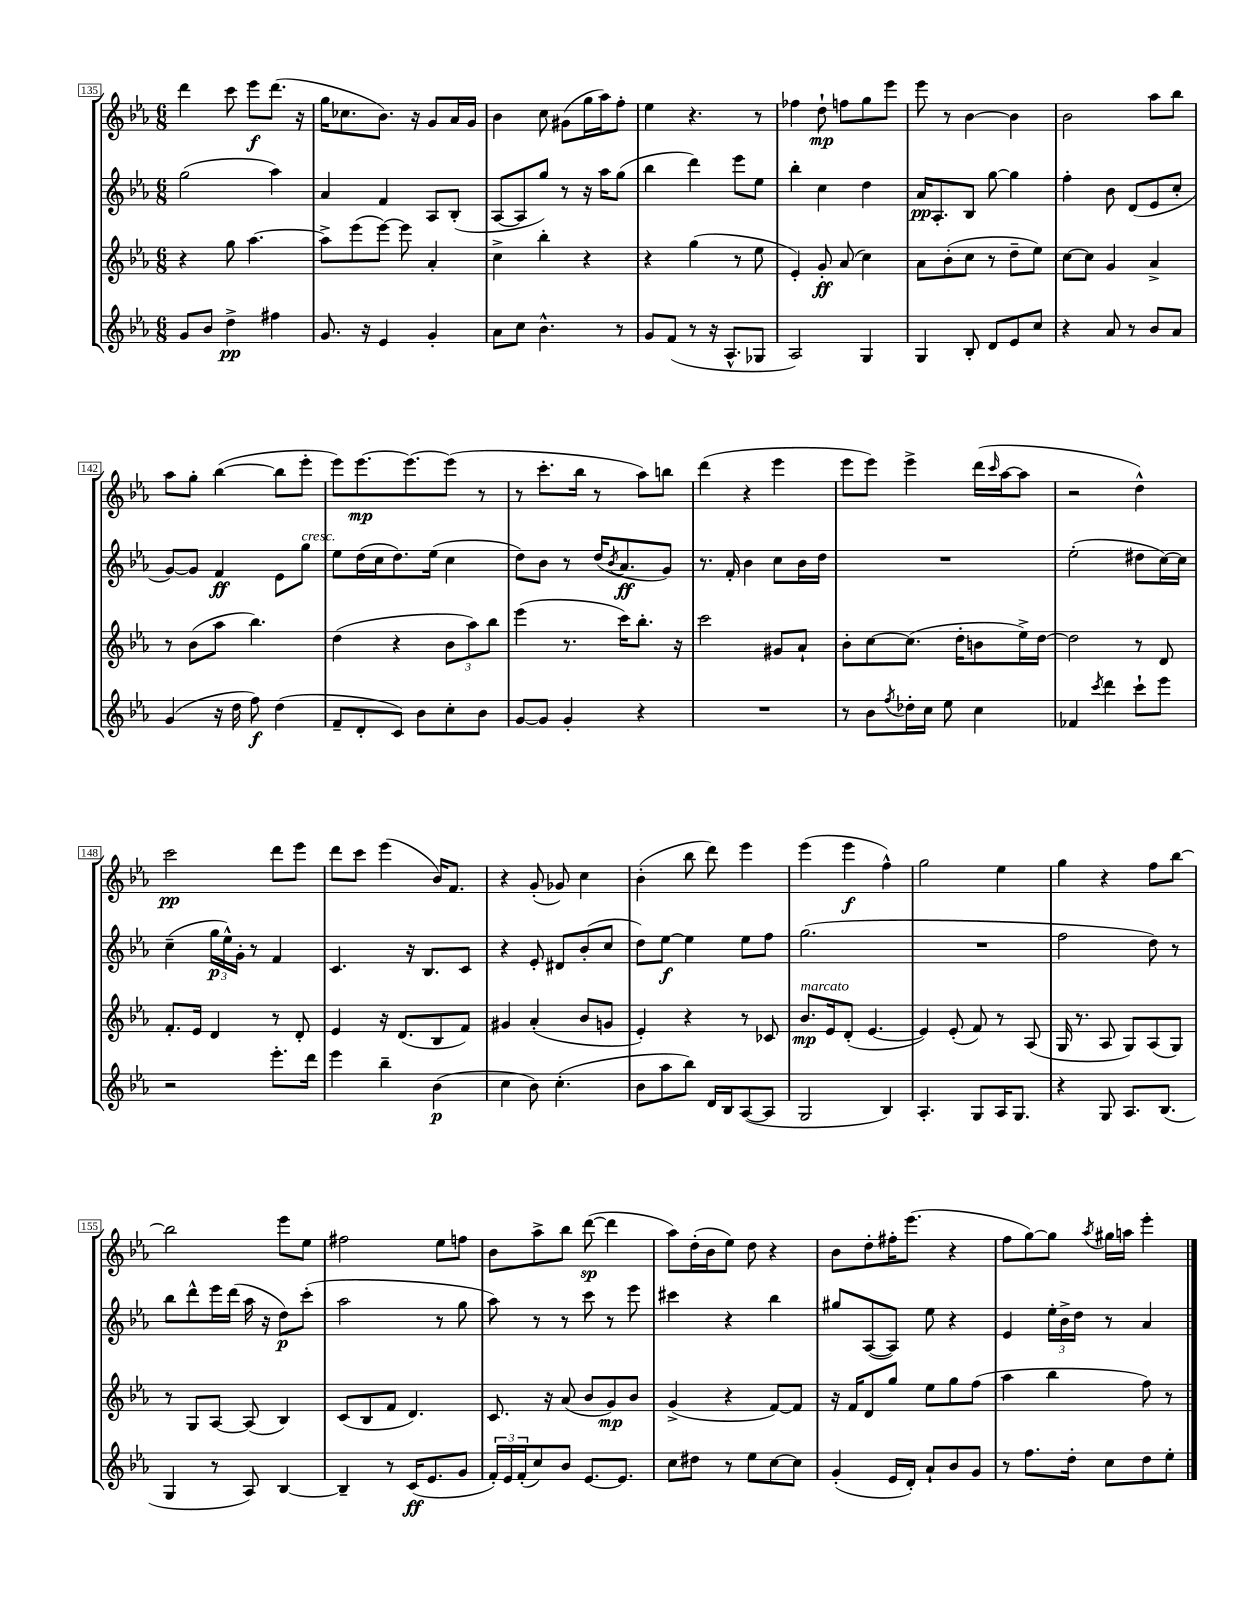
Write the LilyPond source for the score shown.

<<
\new StaffGroup <<
\new Staff = "s0" {
    \clef treble \key ees \major \numericTimeSignature \time 6/8
    d'''4 c'''8 ees'''8\f d'''8.( r16 |
    g''16 ces''8. bes'8.) r16 g'8 aes'16 g'16 |
    bes'4 c''8 gis'8( g''16 aes''16) f''8-. |
    ees''4 r4. r8 |
    fes''4 d''8-!\mp f''8 g''8 ees'''8 |
    ees'''8 r8 bes'4~ bes'4 |
    bes'2 aes''8 bes''8 |
    aes''8 g''8-. bes''4~( bes''8 ees'''8-. |
    ees'''8) ees'''8.~\mp ees'''8.~ ees'''8( r8 |
    r8 c'''8.-. bes''16 r8 aes''8) b''8 |
    d'''4( r4 ees'''4 |
    ees'''8 ees'''8) ees'''4-> d'''16( \grace { c'''16 } aes''16~ aes''8 |
    r2 d''4-^) |
    c'''2\pp d'''8 ees'''8 |
    d'''8 c'''8 ees'''4( bes'16) f'8. |
    r4 g'8-.( ges'8) c''4 |
    bes'4-.( bes''8 d'''8) ees'''4 |
    ees'''4( ees'''4\f f''4-^) |
    g''2 ees''4 |
    g''4 r4 f''8 bes''8~ |
    bes''2 ees'''8 ees''8 |
    fis''2 ees''8 f''8 |
    bes'8 aes''8-> bes''8 d'''8~\sp( d'''4 |
    aes''8) d''16-.( bes'16 ees''8) d''8 r4 |
    bes'8 d''8-. fis''16-. ees'''8.( r4 |
    f''8 g''8~) g''8 \acciaccatura { aes''8 } gis''16 a''16 ees'''4-. \bar "|." |
}
\new Staff = "s1" {
    \clef treble \key ees \major \numericTimeSignature \time 6/8
    g''2( aes''4) |
    aes'4 f'4 aes8 bes8-.( |
    aes8~ aes8 g''8) r8 r16 aes''16 g''8( |
    bes''4 d'''4) ees'''8 ees''8 |
    bes''4-. c''4 d''4 |
    aes'16\pp aes8.-. bes8 g''8~ g''4 |
    f''4-. bes'8 d'8( ees'8 c''8-. |
    g'8~) g'8 f'4\ff ees'8 g''8^\markup { \italic "cresc." } |
    ees''8 d''16( c''16 d''8.) ees''16( c''4 |
    d''8) bes'8 r8 d''16( \acciaccatura { bes'8 } aes'8.\ff g'8) |
    r8. f'16-. bes'4 c''8 bes'16 d''16 |
    R2. |
    ees''2-.( dis''8 c''16~) c''16 |
    c''4--( \tuplet 3/2 { g''16\p ees''16-^) g'16-. } r8 f'4 |
    c'4. r16 bes8. c'8 |
    r4 ees'8-. dis'8 bes'8-.( c''8 |
    d''8) ees''8~\f ees''4 ees''8 f''8 |
    g''2.( |
    R2. |
    f''2 d''8) r8 |
    bes''8 d'''8-^ ees'''16 d'''16( aes''16 r16 d''8\p) c'''8-.( |
    aes''2 r8 g''8 |
    aes''8) r8 r8 c'''8 r8 ees'''8 |
    cis'''4 r4 bes''4 |
    gis''8 aes8~( aes8) ees''8 r4 |
    ees'4 \tuplet 3/2 { ees''16-. bes'16-> d''16 } r8 aes'4 \bar "|." |
}
\new Staff = "s2" {
    \clef treble \key ees \major \numericTimeSignature \time 6/8
    r4 g''8 aes''4.~ |
    aes''8-> ees'''8( ees'''8~) ees'''8 aes'4-. |
    c''4-> bes''4-. r4 |
    r4 g''4( r8 ees''8 |
    ees'4-.) g'8-.\ff aes'8( c''4) |
    aes'8 bes'8-.( c''8 r8 d''8-- ees''8) |
    c''8~ c''8 g'4 aes'4-> |
    r8 bes'8( aes''8 bes''4.) |
    d''4( r4 \tuplet 3/2 { bes'8 aes''8) bes''8 } |
    ees'''4( r8. c'''16) bes''8.-. r16 |
    c'''2 gis'8 aes'8-! |
    bes'8-. c''8~ c''8.( d''16-. b'8 ees''16->) d''16~ |
    d''2 r8 d'8 |
    f'8.-. ees'16 d'4 r8 d'8-. |
    ees'4 r16 d'8.( bes8 f'8) |
    gis'4 aes'4-.( bes'8 g'8 |
    ees'4-.) r4 r8 ces'8 |
    bes'8.\mp^\markup { \italic "marcato" } ees'16 d'8-.( ees'4.~ |
    ees'4) ees'8-.( f'8) r8 aes8( |
    g16 r8. aes8 g8) aes8( g8) |
    r8 g8 aes8~ aes8( bes4) |
    c'8( bes8 f'8 d'4.) |
    c'8. r16 aes'8( bes'8 g'8\mp) bes'8 |
    g'4->( r4 f'8~) f'8 |
    r16 f'16 d'8 g''8 ees''8 g''8 f''8( |
    aes''4 bes''4 f''8) r8 \bar "|." |
}
\new Staff = "s3" {
    \clef treble \key ees \major \numericTimeSignature \time 6/8
    g'8 bes'8 d''4->\pp fis''4 |
    g'8. r16 ees'4 g'4-. |
    aes'8 c''8 bes'4.-^ r8 |
    g'8 f'8( r8 r16 aes8.-^ ges8 |
    aes2) g4 |
    g4 bes8-. d'8 ees'8 c''8 |
    r4 aes'8 r8 bes'8 aes'8 |
    g'4( r16 d''16 f''8\f) d''4( |
    f'8-- d'8-. c'8) bes'8 c''8-. bes'8 |
    g'8~ g'8 g'4-. r4 |
    R2. |
    r8 bes'8 \acciaccatura { f''8 } des''16-. c''16 ees''8 c''4 |
    fes'4 \acciaccatura { c'''8 } d'''4 c'''8-! ees'''8 |
    r2 ees'''8.-. d'''16 |
    ees'''4 bes''4-- bes'4\p( |
    c''4 bes'8) c''4.-.( |
    bes'8 aes''8 bes''8) d'16 bes16 aes8~( aes8 |
    g2 bes4) |
    aes4.-. g8 aes16 g8. |
    r4 g8 aes8. bes8.( |
    g4 r8 aes8) bes4~ |
    bes4-- r8 c'16\ff( ees'8. g'8 |
    \tuplet 3/2 { f'16-.) ees'16 f'16-.( } c''8) bes'8 ees'8.~ ees'8. |
    c''8 dis''8 r8 ees''8 c''8~ c''8 |
    g'4-.( ees'16 d'16-.) aes'8-! bes'8 g'8 |
    r8 f''8. d''16-. c''8 d''8 ees''8-. \bar "|." |
}
>>
>>
\layout { \context { \Score currentBarNumber = #135 \override BarNumber.stencil = #(make-stencil-boxer 0.1 0.3 ly:text-interface::print) } }
